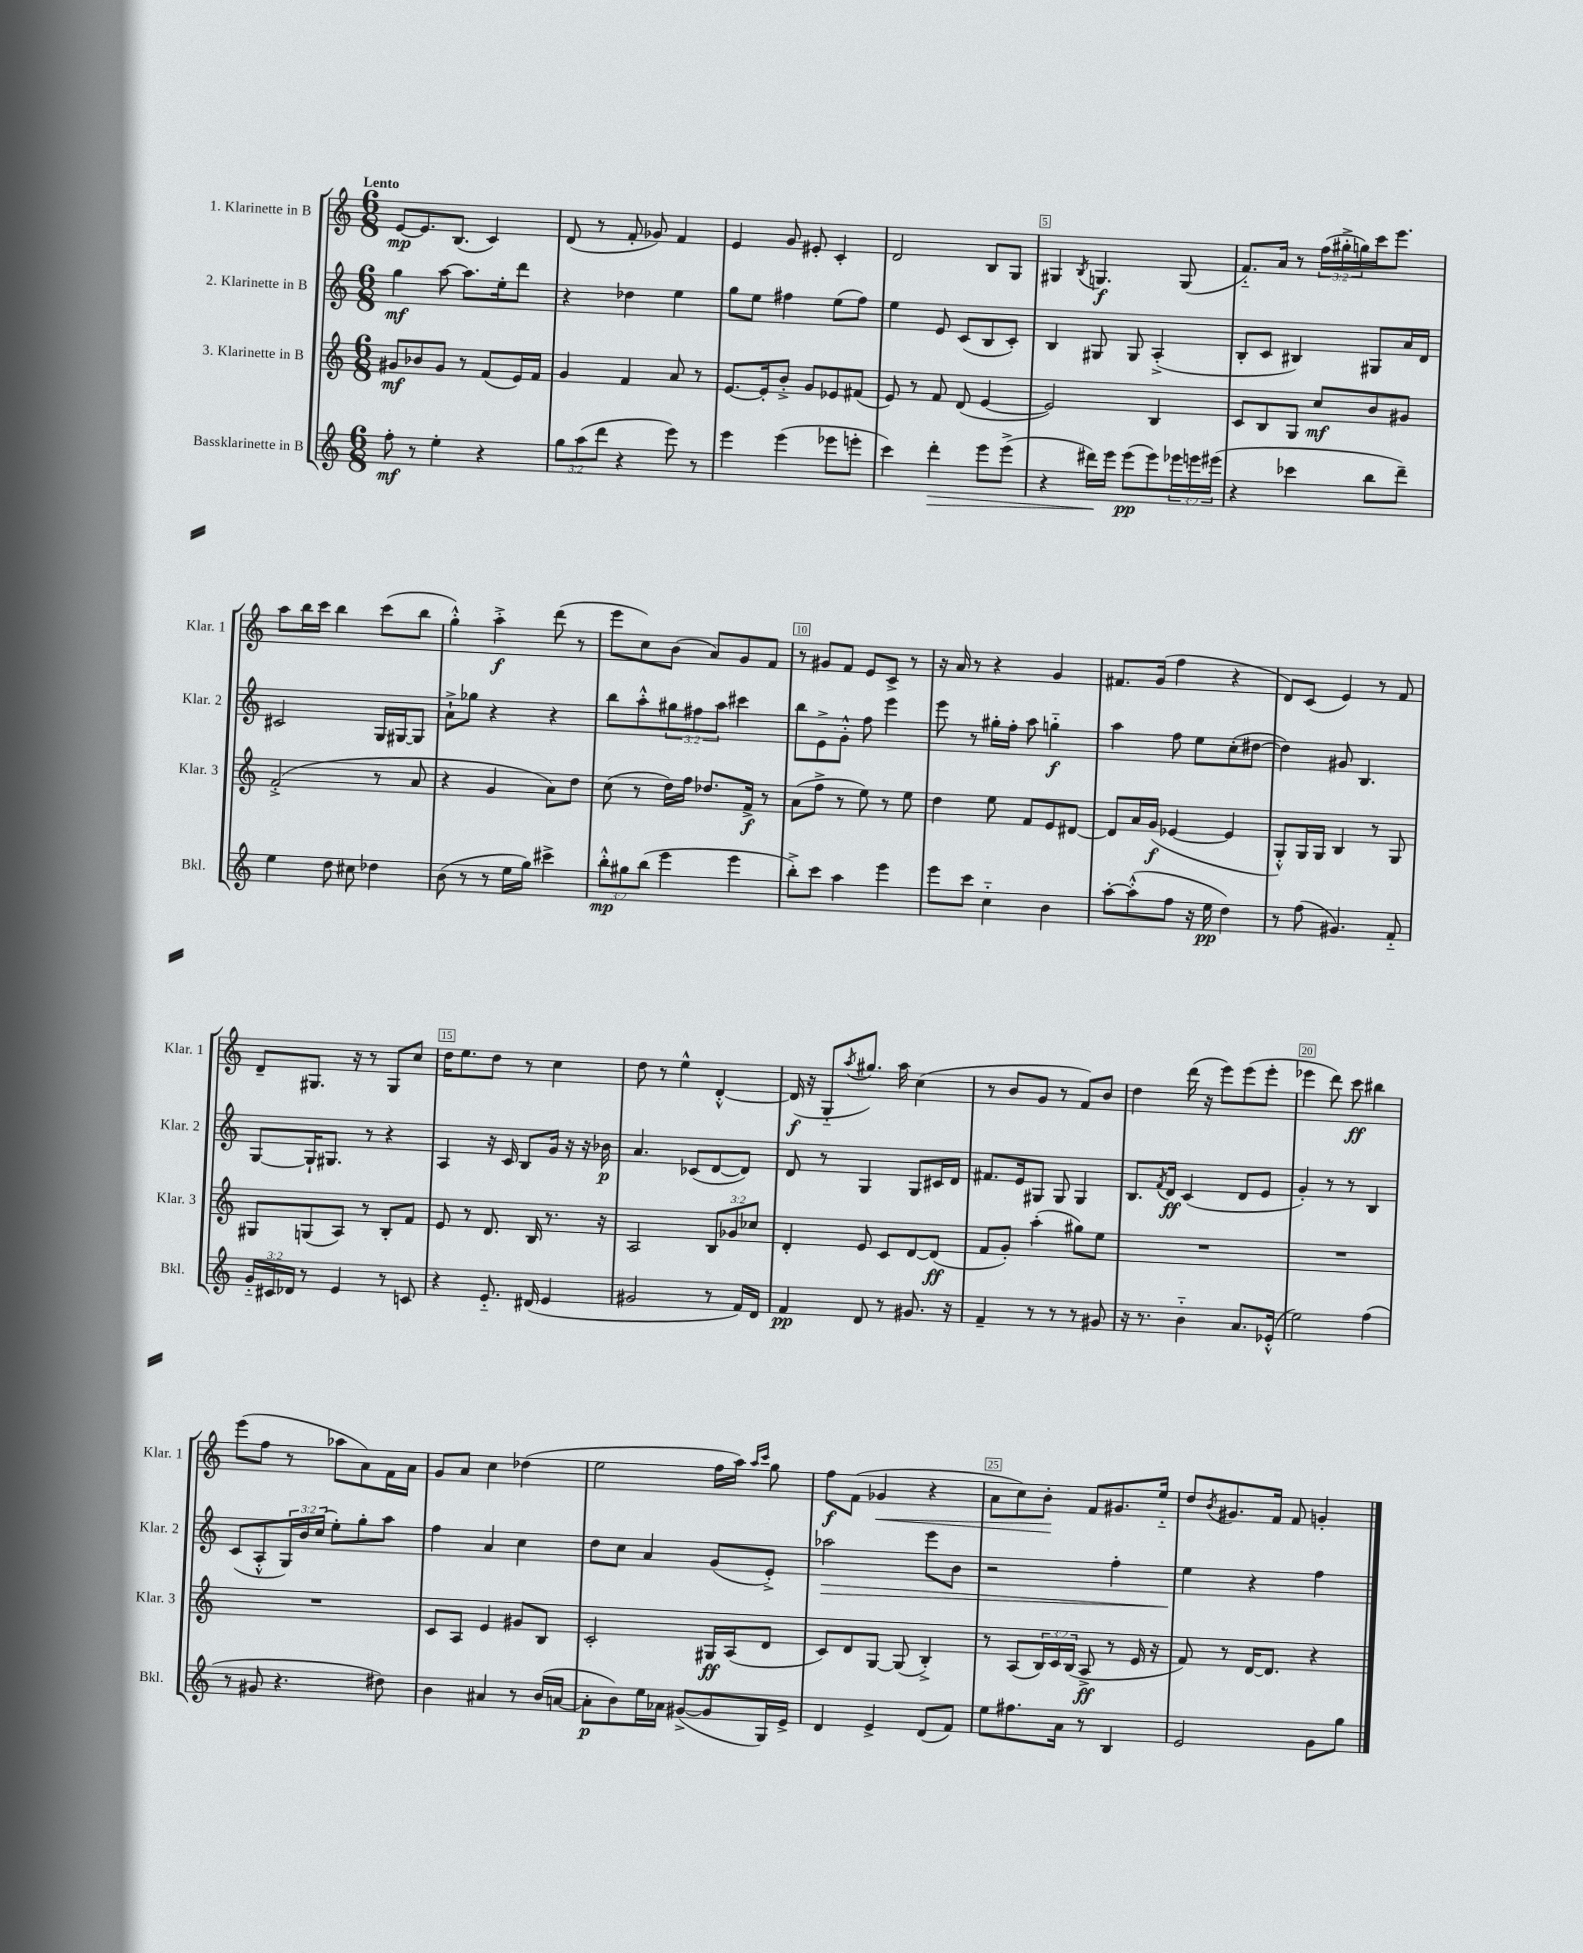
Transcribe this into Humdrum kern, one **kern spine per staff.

**kern	**kern	**kern	**kern
*staff4	*staff3	*staff2	*staff1
*clefG2	*clefG2	*clefG2	*clefG2
*k[]	*k[]	*k[]	*k[]
*M6/8	*M6/8	*M6/8	*M6/8
8ff'\	8g#/L	4gg\	[8e/L
8r	8b-/	.	8.e/]
4ee'\	8g#/J	[8aa\	.
.	.	.	(8.B/J
.	8r	8.aa\]L	.
4r	(8f/L	.	4c/)
.	.	16ee'\k	.
.	16e/L)	8ddd\J	.
.	16f/JJ	.	.
=	=	=	=
12gg\L	4g/	4r	(8d/
(12aa\	.	.	.
.	.	.	8r
12ddd\J	.	.	.
4r	4f/	4dd-\	8f'/
.	.	.	8g-/)
8eee\)	8a/	4ee\	4f/
8r	8r	.	.
=	=	=	=
4eee\	[8.e/L	8gg\L	4e/
.	.	8ee\J	.
.	16e'/]k	.	.
(4eee\	8b'^/J	4ff#\	8g/
.	8g/L	.	8e#'/
8eee-\L	8e-/	(8ee\L	4c'/
8eee'\J	(8f#/J	8ff#\J)	.
=	=	=	=
4ccc\)	8e/)	4ee\	2d/
.	8r	.	.
4ddd'\	8f/	8e/	.
.	(8d/	(8c/L	.
8eee\L	[4e/	8B/	8B/L
(8eee^\J	.	8c'/J)	8G/J
=	=	=	=
4r	2e/])	4B/	4G#/
.	.	.	8qB/
16ddd#\LL)	.	8G#/	4.G/
16eee\JJ	.	.	.
(8eee\L	.	8G#/	.
8eee\)	4B/	(4A'^/	.
24eee-\L	.	.	(8G/
24eee\	.	.	.
(24eee#\JJ	.	.	.
=	=	=	=
4r	8c/L	8B'/L	8.f'~/L)
.	8B/	8c/J	.
.	.	.	16a/Jk
4ccc-\	8G/J	4B#/)	8r
.	8cc/L	.	(24ff\LL
.	.	.	24gg#'^\
.	.	.	24gg\)
8bb\L	8b/	8G#/L	16ccc\J
.	.	.	8.eee\J
8ddd~\J)	8g#/J	16a/L	.
.	.	16d/JJ	.
=	=	=	=
4ee\	(2f'^/	2c#/	8aa\L
.	.	.	16bb\L
.	.	.	16ccc\JJ
8dd\	.	.	4bb\
8cc#\	.	.	.
4dd-\	8r	16G/LL	(8ccc\L
.	.	[16G#/J	.
.	8a/	8G#/]J	8bb\J
=	=	=	=
(8b\	4r	8a`^\L	4gg'^^\)
8r	.	8gg-\J	.
8r	4g/	4r	4aa'^\
16ee\LL	.	.	.
16gg\JJ)	.	.	.
4ccc#^\	8a\L)	4r	(8ddd\
.	8dd\J	.	8r
=	=	=	=
12bb'^^\L	(8cc\	8bb\L	8eee\L
12gg#\	.	.	.
.	8r	8aa'^^\	8cc\)
(12bb\J	.	.	.
4eee\	16dd\LL)	12gg#\	(8b\J
.	16ff\JJ	.	.
.	.	12ff#\	.
.	8.dd-/L	.	8a/L)
.	.	12aa\J	.
4eee\	.	4ccc#\	8g/
.	16f^/Jk	.	.
.	8r	.	8f/J
=	=	=	=
8bb'^\L)	(8a\L	8bb\L	8r
8ccc\J	8ff^\J	8e^\	8g#/L
4aa\	8r	8g'^^\J	8f/J
.	8ee\)	8ff\	8e/L
4eee\	8r	4eee\	8c^/J
.	8ee\	.	8r
=	=	=	=
8eee\L	4dd\	8eee\	16r
.	.	.	16a/
8ccc\J	.	8r	8r
4cc'~\	8ee\	16gg#'\LL	4r
.	.	16ff'\JJ	.
.	8f/L	8aa\	.
4b\	8e/	4gg'~\	4g/
.	[8d#/J	.	.
=	=	=	=
[8aa'\L	8d#/]L	4aa\	8.f#/L
(8aa'^^\]	16a/L	.	.
.	(16g/JJ	.	(16g/Jk
8ff\J	[4e-/	8ff\	4ff\
16r	.	8ee\L	.
16ee\	.	.	.
4dd\)	4e-/]	(8cc'\	4r
.	.	[8dd#\J	.
=	=	=	=
8r	8G'^^/L)	4dd#\])	8d/L)
(8ff\	16G/L	.	(8c/J
.	16G/JJ	.	.
4.g#/)	4B/	8g#/	4e/)
.	.	4.B/	.
.	8r	.	8r
8f'~/	8G/	.	8f/
=	=	=	=
24g'~/LL	8G#/L	[8G/L	8d~/L
24c#/	.	.	.
24d-/JJ	.	.	.
8r	(8G/	16G`/]K	8.G#/J
.	.	8.G#/J	.
4e/	8A/J)	.	.
.	.	.	16r
.	8r	8r	8r
8r	8B'/L	4r	8G#/L
8c/	8f/J	.	8cc/J
=	=	=	=
4r	8e/	4A/	16dd\LK
.	.	.	8.ee\
.	8r	.	.
8.e'~/	8.d/	16r	8dd\J
.	.	16c/	.
.	.	8B/L	8r
(16d#/	16B/	.	.
4e/	8.r	16g/Jk	4cc\
.	.	16r	.
.	.	16r	.
.	16r	16b-\	.
=	=	=	=
2g#/	2A/	4.a/	8dd\
.	.	.	8r
.	.	.	4ee^^\
.	.	(8c-/L	.
8r	12B/L	[8d/	[4d'^^/
.	12g-/	.	.
16f/LL)	.	8d/]J)	.
.	12cc-/J	.	.
16d/JJ	.	.	.
=	=	=	=
4f/	4d'/	8d/	(16d/]
.	.	.	16r
.	.	8r	8G'~/L
.	.	.	8qaa/
8d/	8e/	4G/	8.gg#/J)
8r	8c/L	.	.
.	.	.	16aa\
8.g#/	[8d/	8G/L	(4cc\
.	(8d/]J	16c#/L	.
16r	.	16d/JJ	.
=	=	=	=
4f~/	8f/L	8.f#/L	8r
.	8g'/J)	.	8b/L
.	.	16e/k	.
8r	(4aa'\	8G#/J	8g/J
8r	.	8G#/	8r
8r	8gg#\L)	4G#/	8f/L)
8g#/	8ee\J	.	8b/J
=	=	=	=
16r	2.r	8.B/L	4dd\
8.r	.	.	.
.	.	8qf/	.
.	.	16d/Jk	.
4b'~\	.	(4c/	(16ddd\
.	.	.	16r
.	.	.	8eee\L)
8.a/L	.	8d/L	(8eee\
.	.	8e/J	8eee'\J
(16e-'^^/Jk	.	.	.
=	=	=	=
2ee\)	2.r	4g'/)	4eee-\
.	.	8r	8ddd\)
.	.	8r	8ccc\
(4ff\	.	4B/	4bb#\
=	=	=	=
8r	2.r	(8c/L	(8eee\L
8g#/	.	8A'^^/	8ff\J
4.r	.	24G/L)	8r
.	.	24b/	.
.	.	(24cc/JJ	.
.	.	8ee'\L)	8aa-\L
.	.	8gg'\	8a\)
8dd#\)	.	8aa\J	16f\L
.	.	.	16a\JJ
=	=	=	=
4b\	8c/L	4ff\	8g/L
.	8A/J	.	8a/J
4a#/	4e/	4a/	4cc\
8r	8g#/L	4cc\	(4dd-\
(16b/LL	8B/J	.	.
[16a/JJ	.	.	.
=	=	=	=
8a'\]L	2c'/	8dd\L	2ee\
8b\)	.	8cc\J	.
16ee\L	.	4a/	.
16a-\JJ	.	.	.
([8g#^/L	.	.	.
8g#/]	16G#/LL	(8g/L	16ff\LL
.	(16A/J	.	16aa\JJ)
.	.	.	16qqaa/LL
.	.	.	16qqccc/JJ
16G/L)	8d/J	8e'^/J)	8gg\
16e^/JJ	.	.	.
=	=	=	=
4d/	8c/L)	2aa-\	8ff\L
.	8d/	.	(8f\J
4e^/	[8G/J	.	4g-/
.	(8G/]	.	.
(8d/L	4B'^/)	8eee\L	4r
8f/J)	.	8b\J	.
=	=	=	=
8ee\L	8r	2r	8a\L
8.ff#\	(8A/L	.	8cc\)
.	24B/L)	.	8b'\J
.	24c/	.	.
16a\Jk	.	.	.
.	(24B/JJ	.	.
8r	8A^/	.	8f/L
4B/	8r	4ff'\	8.g#/
.	16e/	.	.
.	16r	.	16ee'~/Jk
=	=	=	=
2e/	8f/)	4ee\	8dd/L
.	.	.	8qb/
.	8r	.	8.g#/
.	[16d/LK	4r	.
.	8.d/]J	.	16f/Jk
.	.	.	8f/
8g\L	4r	4ff\	4g'/
8gg\J	.	.	.
==	==	==	==
*-	*-	*-	*-
